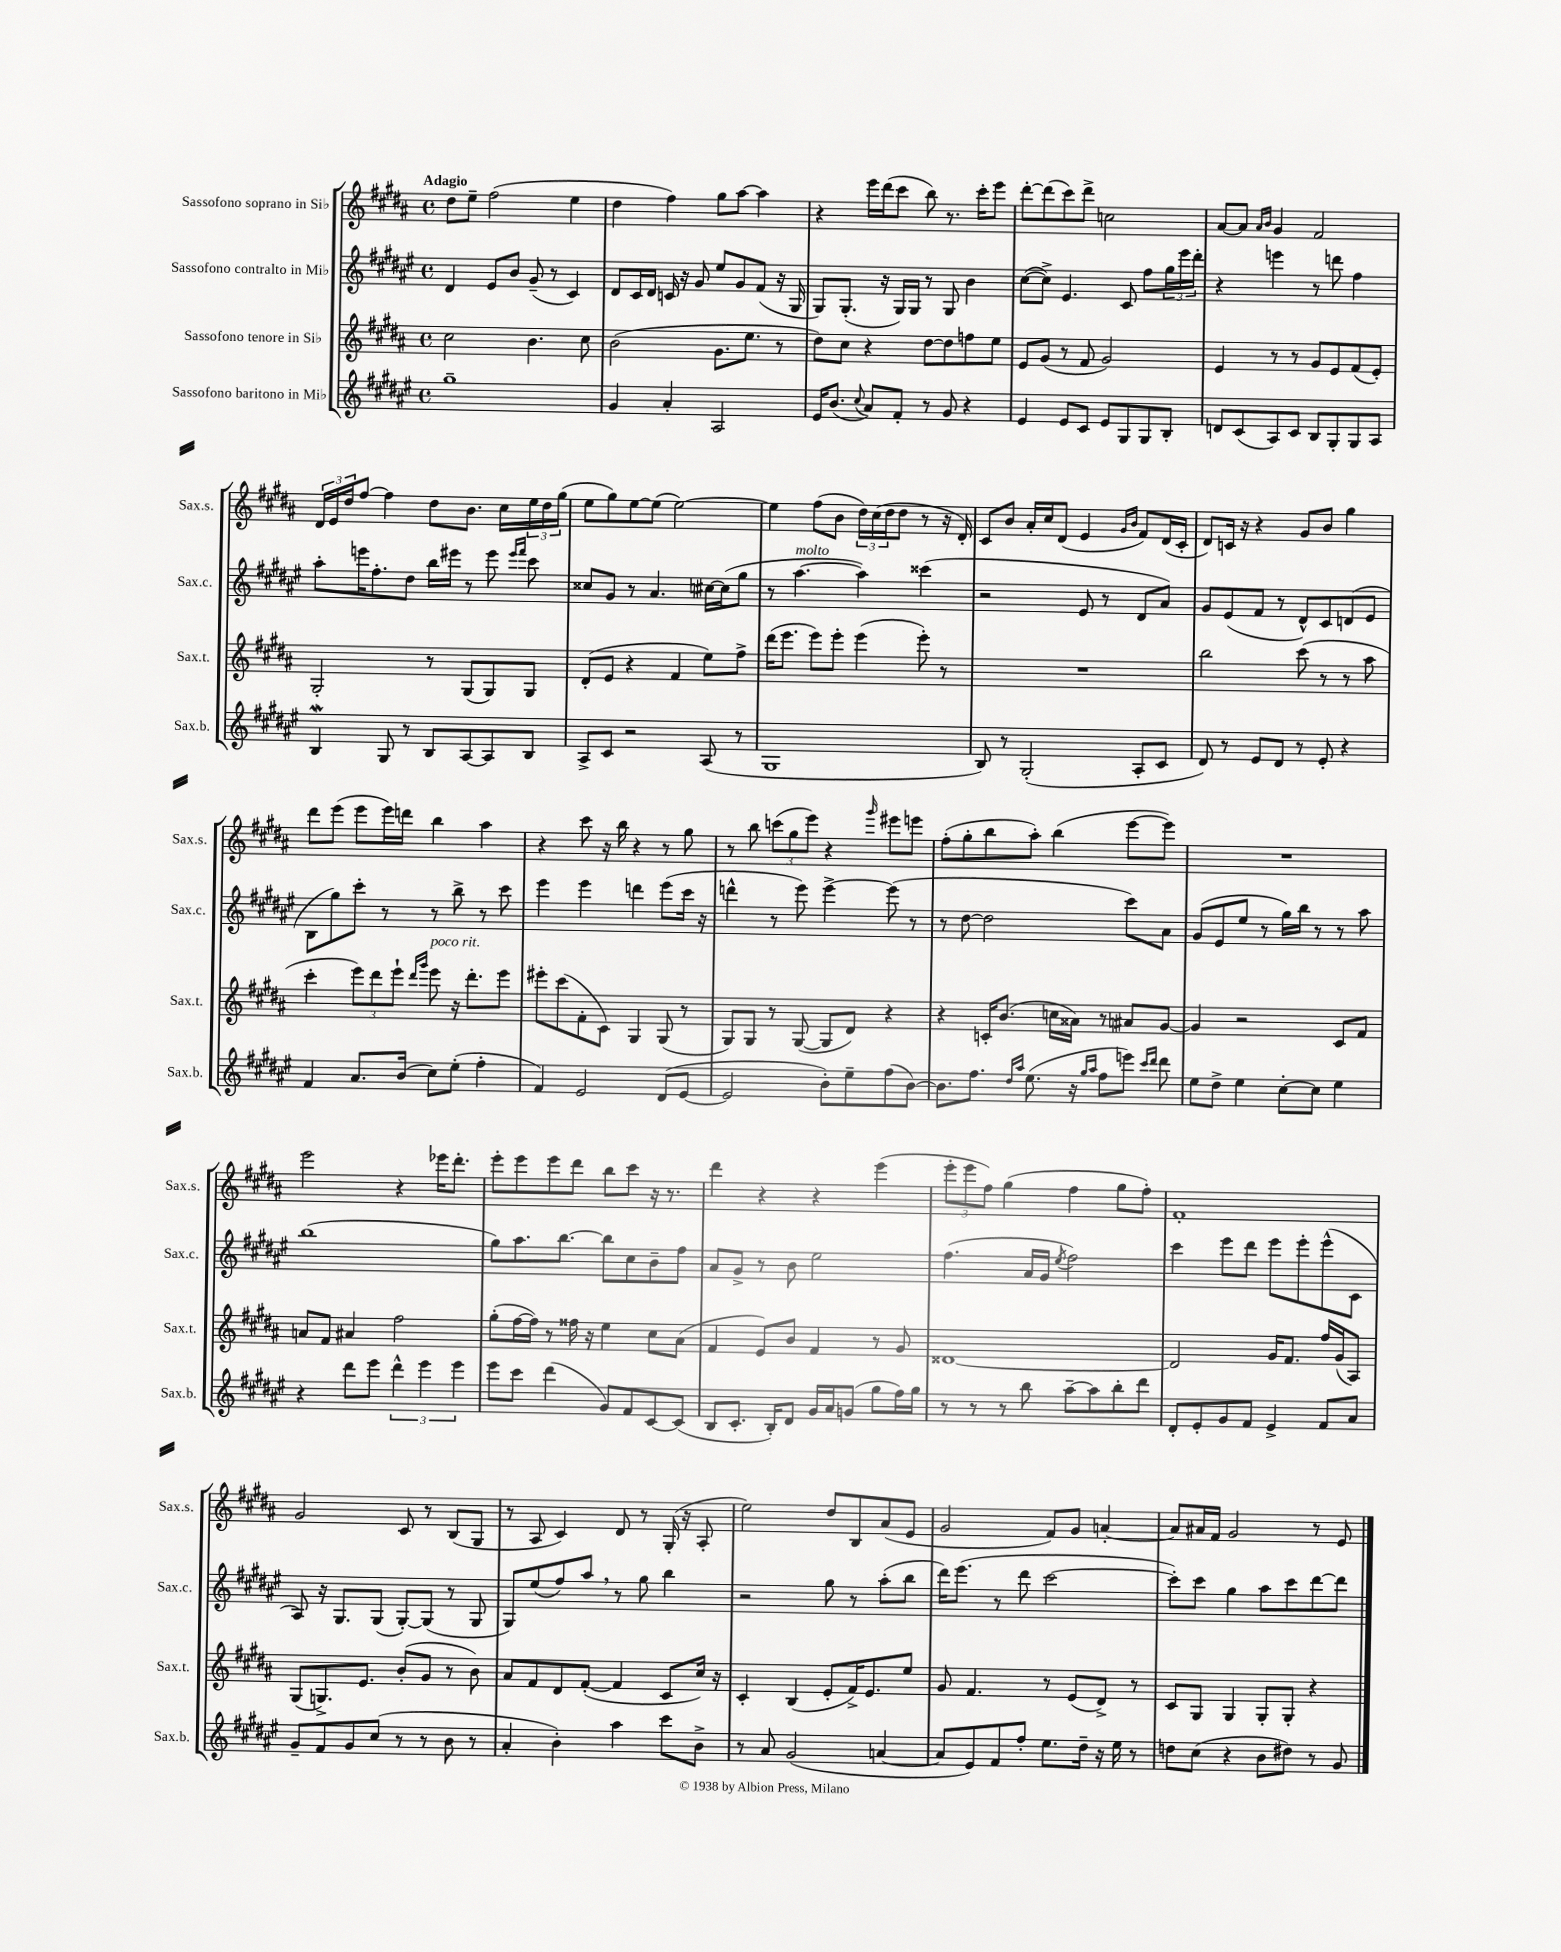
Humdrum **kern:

**kern	**kern	**kern	**kern
*staff4	*staff3	*staff2	*staff1
*clefG2	*clefG2	*clefG2	*clefG2
*k[f#c#g#d#a#e#]	*k[f#c#g#d#a#]	*k[f#c#g#d#a#e#]	*k[f#c#g#d#a#]
*M4/4	*M4/4	*M4/4	*M4/4
*met(c)	*met(c)	*met(c)	*met(c)
1gg#~	2cc#	4d#	8dd#
.	.	.	8ee~
.	.	8e#	(2ff#
.	.	8b	.
.	4.b	(8g#~	.
.	.	8r	.
.	.	4c#)	4ee
.	8cc#	.	.
=	=	=	=
4g#	(2b	8d#	4dd#
.	.	16c#	.
.	.	16d#	.
4a#'	.	16c	4ff#)
.	.	16r	.
.	.	8g#	.
2A#	8.g#	8ee#	8gg#
.	.	8g#	[8aa#
.	8.ee	.	.
.	.	(8f#	4aa#]
.	8r	16r	.
.	.	16G#	.
=	=	=	=
16e#	8dd#)	8G#)	4r
(8.b	.	.	.
.	8cc#	(8.G#'	.
8qqcc#	.	.	.
8a#)	4r	.	16eee
.	.	16r	(16ddd#
8f#'	.	16G#)	8ccc#
.	.	16G#	.
8r	[8dd#	8r	8bb)
8g#	8dd#]	8G#	8.r
4r	8ff	4b	.
.	.	.	16ccc#'
.	8ee	.	8eee
=	=	=	=
4e#	8e	([8cc#	[8ddd#'
.	(8g#	8cc#^])	(8ddd#]
8e#	8r	4.e#	8ccc#)
8c#	8f#	.	8ddd#^
8e#	2g#)	.	2cc
8G#	.	8c#	.
8G#	.	8ff#	.
8B'	.	24gg#	.
.	.	24eee#	.
.	.	24ddd#'	.
=	=	=	=
8d	4e	4r	[8a#
(8c#	.	.	8a#]
.	.	.	16qqa#
.	.	.	16qqb
8A#)	8r	4eee	4g#
8c#	8r	.	.
8B	8g#	8r	2f#
8G#'	8e	8ddd	.
8G#	(8f#	4ff#	.
8A#	8e')	.	.
=	=	=	=
4B	2G#'	8aa#'	24d#
.	.	.	24e
.	.	.	24dd#
.	.	16eee	[8ff#
.	.	8.ff#'	.
8G#	.	.	4ff#]
8r	.	8dd#	.
8B	8r	16bb	8dd#
.	.	16eee#	.
[8A#	(8G#	8r	8.b
8A#]	8G#)	8eee#	.
.	.	.	16cc#
.	.	16qqeee#	.
.	.	16qqfff#	.
8B	8G#	8ccc#	24ee
.	.	.	24dd#
.	.	.	(24gg#
=	=	=	=
8A#^	(8d#'	8cc##	8ee
8c#	8e	8g#	8gg#)
2r	4r	8r	[8ee
.	.	4.a#	(8ee]
.	4f#	.	[2ee)
(8A#	8ee)	[16cc#	.
.	.	(16cc#]	.
8r	8ff#^	8gg#	.
=	=	=	=
1G#	(16ddd#	8r	4ee]
.	8.eee	.	.
.	.	[4.aa#	.
.	8eee)	.	(8ff#
.	8eee'	.	8b
.	(4eee	4aa#])	24dd#)
.	.	.	(24cc#
.	.	.	24dd#
.	.	.	8dd#
.	8eee')	(4ccc##	8r
.	8r	.	16r
.	.	.	16d#')
=	=	=	=
8B)	1r	2r	8c#
8r	.	.	8b
(2G#'	.	.	16a#'
.	.	.	16cc#
.	.	.	(8d#
.	.	8e#	4e
.	.	8r	.
.	.	.	16qqg#
.	.	.	16qqb
8A#'	.	8d#	8f#)
8c#	.	8a#)	(16d#
.	.	.	16c#'
=	=	=	=
8d#)	2bb	8g#	8d#)
8r	.	(8e#	16c
.	.	.	16r
8e#	.	8f#	4r
8d#	.	8r	.
8r	(8ccc#	8d#^^)	8g#
8e#'	8r	8c#	8b
4r	8r	(8d	4gg#
.	8aa#	8e#	.
=	=	=	=
4f#	4ccc#'	8B	8ddd#
.	.	8gg#)	(8eee
8.a#	12eee)	8ccc#'	8eee
.	12ddd#	.	.
.	.	8r	16eee)
.	12eee`	.	.
(16b	.	.	16ddd
.	16qqddd#	.	.
.	16qqggg#	.	.
8cc#)	8eee	8r	4bb
(8ee#'	16r	8bb^	.
.	8.ddd#'	.	.
4ff#'	.	8r	4aa#
.	8eee	8ccc#	.
=	=	=	=
4f#)	8eee#'	4eee#	4r
.	(8ccc#	.	.
2e#	8f#'	4eee#	8ccc#
.	8c#)	.	16r
.	.	.	16bb
.	4G#	4ddd	4r
(8d#	(8G#	(8eee#	8r
[8e#	8r	16ccc#	8gg#
.	.	16r	.
=	=	=	=
2e#]	8G#)	4ddd^^	8r
.	8G#	.	8bb
.	8r	8r	(12ccc
.	.	.	12gg#
.	([8G#	8eee#)	.
.	.	.	12eee)
8b')	8G#]	[4eee#^	4r
8ee#~	8d#)	.	.
.	.	.	16qqggg#
(8ff#	4r	(8eee#]	8eee#
[8b)	.	8r	8eee
=	=	=	=
8.b]	4r	8r	(8ff#'
.	.	[8dd#	8gg#'
8.ff#	.	.	.
.	16c'	2dd#]	8bb
.	(8.b	.	.
16qqdd#	.	.	.
16qqaa#	.	.	.
(8.ee#	.	.	8aa#')
.	16cc	.	(4bb
16r	16a##)	.	.
16qqgg#	.	.	.
16qqaa#	.	.	.
8ff#	8r	.	.
8eee)	8a#	8ccc#)	[8eee
16qqccc#	.	.	.
16qqddd#	.	.	.
8ddd#	[8g#	8a#	8eee])
=	=	=	=
8ee#	4g#]	(8g#	1r
8dd#^	.	8e#	.
4ee#	2r	8ee#	.
.	.	8r	.
[8cc#'	.	16gg#)	.
.	.	16bb	.
8cc#]	.	8r	.
4ee#	8c#	8r	.
.	8f#	8aa#	.
=	=	=	=
4r	8a	(1bb	2eee
.	8f#	.	.
8ddd#	4a#	.	.
8eee#	.	.	.
6ddd#^^	2ff#	.	4r
6eee#	.	.	.
.	.	.	16eee-
.	.	.	8.ddd#'
6eee#	.	.	.
=	=	=	=
8eee#	(8gg#'	8gg#)	8eee'
8ccc#	[16ff#	8.aa#	8eee
.	16ff#])	.	.
(4ddd#	8r	.	8eee
.	.	[8.bb	.
.	16ff##	.	8ddd#
.	16r	.	.
8g#)	4ee	8bb]	8bb
8f#	.	8cc#	8ccc#
[8c#	8cc#	8b~	16r
.	.	.	8.r
(8c#]	(8a#	8ff#	.
=	=	=	=
8B	4f#	8a#	4ddd#
8.c#'	.	8g#^	.
.	8e)	8r	4r
16B')	.	.	.
8d#	8b	8b	.
16g#	4f#	2ee#	4r
16a#	.	.	.
(8g	.	.	.
8gg#	8r	.	(4eee
16ff#)	8g#	.	.
16gg#	.	.	.
=	=	=	=
8r	[1d##	(4.ff#	12eee'
.	.	.	12eee
8r	.	.	.
.	.	.	12ff#)
8r	.	.	(4gg#
8bb	.	16a#	.
.	.	16g#	.
.	.	8qee#	.
[8aa#~	.	2ff#)	4ff#
8aa#]	.	.	.
8bb'	.	.	8gg#
8ddd#	.	.	8ff#')
=	=	=	=
8d#'	2d##]	4ccc#	1f#'
8e#'	.	.	.
8g#	.	8eee#	.
8f#	.	8ddd#	.
4e#^	16g#	8eee#	.
.	8.f#	.	.
.	.	8eee#'	.
8f#	16ff#	(8eee#^^	.
.	(16g#	.	.
8a#	8A#)	8c#	.
=	=	=	=
8g#~	(8G#	8A#)	2g#
8f#	8.G^)	16r	.
.	.	8.G#	.
8g#	.	.	.
.	8.e	.	.
(8cc#	.	(8G#	.
8r	(8b'	[8G#')	8c#
8r	8g#	(8G#]	8r
8b	8r	8r	(8B
8r	8b)	8G#	8G#
=	=	=	=
4a#'	8a#	8G#)	8r
.	8f#	(8ee#	8A#
4b')	8d#	8ff#)	4c#)
.	([8f#'	8aa#	.
4aa#	4f#]	8r	8d#
.	.	8gg#	8r
8ccc#	8c#	4bb	(16G#'
.	.	.	16r
8b^	16cc#)	.	8A#'
.	16r	.	.
=	=	=	=
8r	4c#'	2r	2ee)
8a#	.	.	.
(2g#	(4B	.	.
.	8e'	8gg#	8dd#
.	16f#^)	8r	8B
.	8.e	.	.
[4a	.	(8aa#'	(8a#
.	8ee	8bb	8e
=	=	=	=
8a]	8g#	16ddd#)	2g#
.	.	(8.eee#	.
8e#)	4.f#	.	.
8f#	.	8r	.
8ff#'	.	8ddd#	.
8.ee#	8r	[2ccc#	8f#)
.	(8e	.	8g#
16dd#~	.	.	.
16r	8d#^)	.	[4a'
16ee#	.	.	.
8r	8r	.	.
=	=	=	=
8dd	8c#	8ccc#'])	8a]
(8cc#	8G#	8ccc#	16a#
.	.	.	16f#
4r	4G#	4gg#	2g#
8b	8G#'	8aa#	.
8dd#)	8G#'	8ccc#	.
8r	4r	[8ddd#	8r
8g#	.	8ddd#]	8e
==	==	==	==
*-	*-	*-	*-
